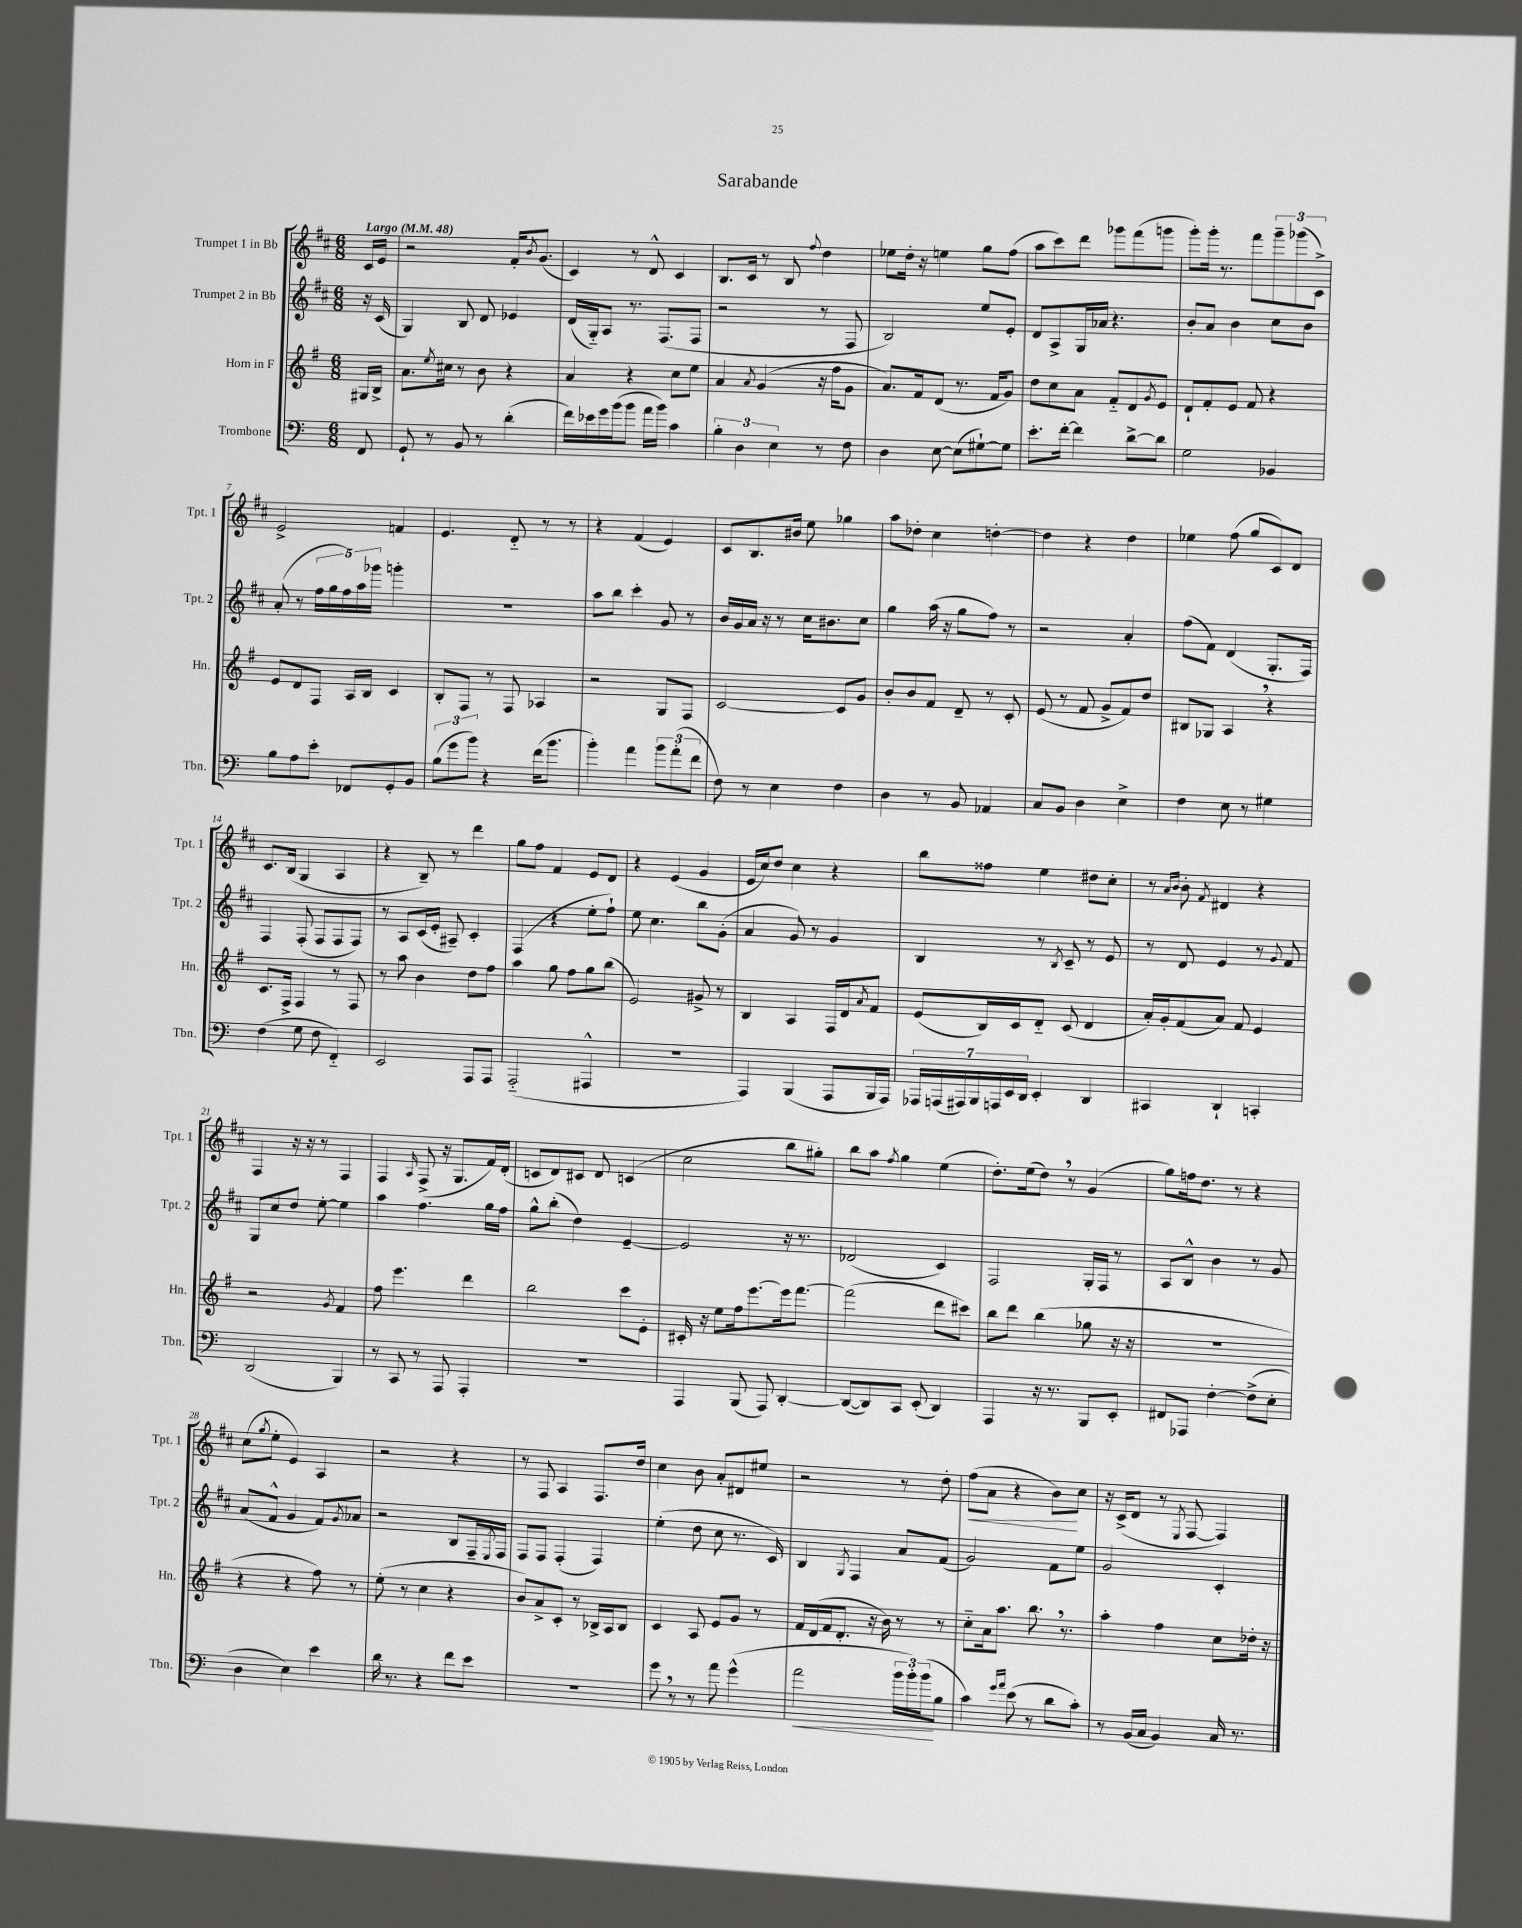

**kern	**kern	**kern	**kern
*staff4	*staff3	*staff2	*staff1
*clefF4	*clefG2	*clefG2	*clefG2
*k[]	*k[f#]	*k[f#c#]	*k[f#c#]
*M6/8	*M6/8	*M6/8	*M6/8
*MM48	*MM48	*MM48	*MM48
8FF	16G#	16r	16c#
.	16B^	(16c#	16e
=	=	=	=
8GG`	8.a	4G)	2r
8r	.	.	.
.	8qee	.	.
.	16cc#	.	.
8BB	8r	8B	.
8r	8b	8d	.
(4d'	4r	4e-	16f#'
.	.	.	8qb
.	.	.	(8.g
=	=	=	=
16f)	4a	(16d	4c#)
16e-	.	16G'~)	.
16g	.	8A	.
(16b	.	.	.
8b	4r	8.r	8r
16a	.	.	8d^^
16b)	.	(8.F#	.
4c	8cc	.	4c#
.	8ee	8F#	.
=	=	=	=
6B'	4a	2r	8.B
6D	.	.	.
.	.	.	16c#
.	8qa	.	.
.	(4g	.	8r
6E	.	.	.
.	.	.	8B
.	.	.	8qqff#
8r	16r	8r	4dd
.	16ff#	.	.
8F	8g	8F#	.
=	=	=	=
4D	8.a)	2B)	8ee-
.	.	.	16dd'
.	16f#	.	16r
[8E	(8d	.	4ee
(8E]	8.r	.	.
[8G#`)	.	8ee	8gg
.	16f#	.	.
8G#]	8g)	8e'	(8ff#
=	=	=	=
8.e'	8dd	8d	8aa
.	8cc	8A^	8ccc#)
[16f'	.	.	.
4f]	8a	16G	8ddd
.	.	16a-	.
.	8f#'~	4.r	8ggg-
[8d^	8d	.	(8fff#
.	8qg	.	.
8d]	8e	.	8ggg
=	=	=	=
2G	8d`	8b'	8ggg')
.	8f#'	8a	16ggg'
.	.	.	8.r
.	8e	4b	.
.	8f#	.	8fff#
4BB-	4r	8cc#	12ggg~
.	.	.	(12ggg-
.	.	8b	.
.	.	.	12c#^)
=	=	=	=
8B	8e	(8a'	2e^
8A	8d	8r	.
8e'	8F#	20ff#	.
.	.	20gg	.
.	.	20ff#)	.
8FF-	16A	.	.
.	.	20aa	.
.	16B	.	.
.	.	20ggg-	.
8GG'	4c	4ggg'	4f
8BB	.	.	.
=	=	=	=
(12B	8B'	2.r	4.e
12g	.	.	.
.	8F#	.	.
12b)	.	.	.
4r	8r	.	.
.	8F#	.	8d'~
(16f	4A-	.	8r
8.b	.	.	.
.	.	.	8r
=	=	=	=
4b')	2r	8aa	4r
.	.	8bb	.
4a	.	4ccc#'	(4f#
12b	8G	8g	4e)
(12a'	.	.	.
.	8F#	8r	.
12f	.	.	.
=	=	=	=
8F)	[2c	16b	8c#
.	.	16g	.
8r	.	16a	8.B
.	.	16r	.
4E	.	8r	.
.	.	.	16b#
.	.	16cc#	8ee
.	.	8.b#	.
4F	8c]	.	4gg-
.	8g	8cc#	.
=	=	=	=
4D	8b'	4gg	8aa
.	8b	.	8dd-'
8r	8f#	(16aa	4cc#
.	.	16r	.
8BB	8d~	8gg	.
4AA-	8r	8ff#)	[4dd'
.	8c'	8r	.
=	=	=	=
8C	(8e	2r	4dd]
8BB	8r	.	.
4D	8f#	.	4r
.	8g^	.	.
4E^	8f#)	4a'	4dd
.	8dd	.	.
=	=	=	=
4F	8B#	(8ff#	4ee-
.	8G-	8f#)	.
8E	4A	(4d	(8ff#
8r	.	.	8gg
4G#	4r	8.G'	8c#)
.	.	.	8d
.	.	16F#)	.
=	=	=	=
(4F	8.c	4F#	8.c#
.	16F#^	.	(16B
8G	4F#	(8F#'	4G
8F	.	8F#	.
4FF'~)	8r	8F#	4A
.	8F#	8F#)	.
=	=	=	=
2EE	8r	8r	4r
.	8aa	8A	.
.	4b	(16c#	8B~)
.	.	16e'	.
.	.	8A#~)	8r
8AAA	8dd	4c#'	4ddd
8AAA	8ff#	.	.
=	=	=	=
(2AAA'~	4aa	(4F#	8gg
.	.	.	8ff#
.	8gg	4r	4f#
.	8ff#	.	.
4AAA#^^	8gg	8ee'	8e
.	(8bb	8ff#`)	8d
=	=	=	=
2.r	2e)	8ee	4r
.	.	4.cc#	.
.	.	.	(4e
.	8g#^	8bb	4g
.	8r	(8g'	.
=	=	=	=
4AAA)	4B	4a	16e
.	.	.	16cc#)
.	.	.	8dd
(4BBB	4A	8g)	4cc#
.	.	8r	.
8AAA	16F#	4g	4r
.	16d	.	.
.	8qa	.	.
16BBB	8f#	.	.
16AAA)	.	.	.
=	=	=	=
28AAA-	(8e	4B	8bb
(28AAA	.	.	.
28AAA#)	.	.	.
28BBB	.	.	.
.	16B)	.	8ff##
28AAA	.	.	.
28EE	.	.	.
.	16c	.	.
28DD	.	.	.
4EE'	8d'~	8r	4ee
.	.	8qB	.
.	(8c	8c#~	.
4DD	4d	8r	8dd#
.	.	8e	8cc#'
=	=	=	=
4CC#	16a')	8r	8r
.	16g'	.	.
.	.	.	16qqa
.	.	.	16qqb
.	(8f#	8d	8b'
.	.	.	8qf#
4DD`	8a)	4e	4d#
.	8f#	.	.
4CC'	4e	8r	4r
.	.	8qqg	.
.	.	8f#	.
=	=	=	=
(2DD	2r	8G	4F#
.	.	8cc#	.
.	.	8dd	16r
.	.	.	16r
.	.	[8ee'	8r
.	8qg	.	.
4BBB)	4f#	4ee]	4F#
=	=	=	=
8r	8ff#	4aa	4F#
8CC	4.eee	.	.
.	.	.	16qqA
8r	.	4.ff#	(8F#^
8AAA	.	.	16r
.	.	.	8.G
4AAA'	4ddd	.	.
.	.	16gg	16f#)
.	.	16ff#	(16d'
=	=	=	=
2.r	2bb	8gg^^	8c
.	.	(8bb'	8d)
.	.	4dd)	8c#
.	.	.	8d
.	8ccc	[4e~	(4c
.	8e'	.	.
=	=	=	=
4AAA	16c#'	2e]	2cc#
.	16r	.	.
.	8ee	.	.
(8BBB	16ff#	.	.
.	[8.eee	.	.
8AAA)	.	.	.
[4DD'	16eee]	16r	8bb
.	[8.fff#	8.r	.
.	.	.	8gg#')
=	=	=	=
(8DD_	(2fff#]	(2d-	8bb
8DD])	.	.	8aa
.	.	.	8qff#
8CC	.	.	4gg
(8EE'	.	.	.
4DD)	8ddd	4c#)	(4ee
.	8ccc#)	.	.
=	=	=	=
4AAA	8bb	2F#	8.dd')
.	8ddd	.	.
.	.	.	(16ee
16r	(4bb	.	8dd)
8.r	.	.	.
.	.	.	8r
8BBB	8gg-	16G'	(4g
.	.	16F#	.
8EE'	16r	8r	.
.	16r	.	.
=	=	=	=
8FF#	2.r	8A	8gg)
8AAA-	.	8B^^	16ff
.	.	.	8.dd
[4F'	.	4b	.
.	.	.	8r
(8F^]	.	8r	4r
8E'	.	8g	.
=	=	=	=
4D	4r	(8a	(8cc#
.	.	.	8qgg
.	.	8f#^^	8ee'
4E)	4r	4g	4e)
4e	8ff#)	8f#)	4A
.	.	8qg	.
.	8r	8a-	.
=	=	=	=
16d	(8ee'	2r	2r
8.r	.	.	.
.	8r	.	.
4r	4cc	.	.
8f	4r	8B	4r
8e	.	16F#~	.
.	.	8qE	.
.	.	16F#	.
=	=	=	=
2.r	8b)	8F#	8r
.	8a^	8F#	8F#
.	8c'	(4F#'	4A
.	8r	.	.
.	16B-^	4F#)	8.F#
.	16A	.	.
.	8B-	.	.
.	.	.	16dd
=	=	=	=
8g	4c	(4ee'	4cc#
8r	.	.	.
8r	8A	8dd	8b
8a	8e	8cc#	8a'
(4g^^	8g	8.r	8d#
.	8r	.	8ee#
.	.	16c#)	.
=	=	=	=
2a	16f#	4B	2r
.	(16d	.	.
.	16f#	.	.
.	8.d'	.	.
.	.	8qG	.
.	.	4F#	.
.	16r	.	.
.	16b)	.	.
24b	8r	8a	8r
24b')	.	.	.
(24b	.	.	.
8B	8r	(8f#	8dd'
=	=	=	=
4c)	8cc'~	2g)	(8ff#
.	16a	.	8a
.	8.aa	.	.
16qqg	.	.	.
16qqa	.	.	.
(8e	.	.	4r
8r	8.bb	.	.
8d	.	8f#	8b)
.	8.r	.	.
8c')	.	8ee	8cc#
=	=	=	=
8r	4aa'	2g	16r
.	.	.	(16c#^
(16BB	.	.	8d
16C	.	.	.
4BB)	4ff#	.	8r
.	.	.	8qE
.	.	.	[8F#
16C	8cc	4c#'	4F#])
8.r	.	.	.
.	16dd-'	.	.
.	16r	.	.
==	==	==	==
*-	*-	*-	*-
